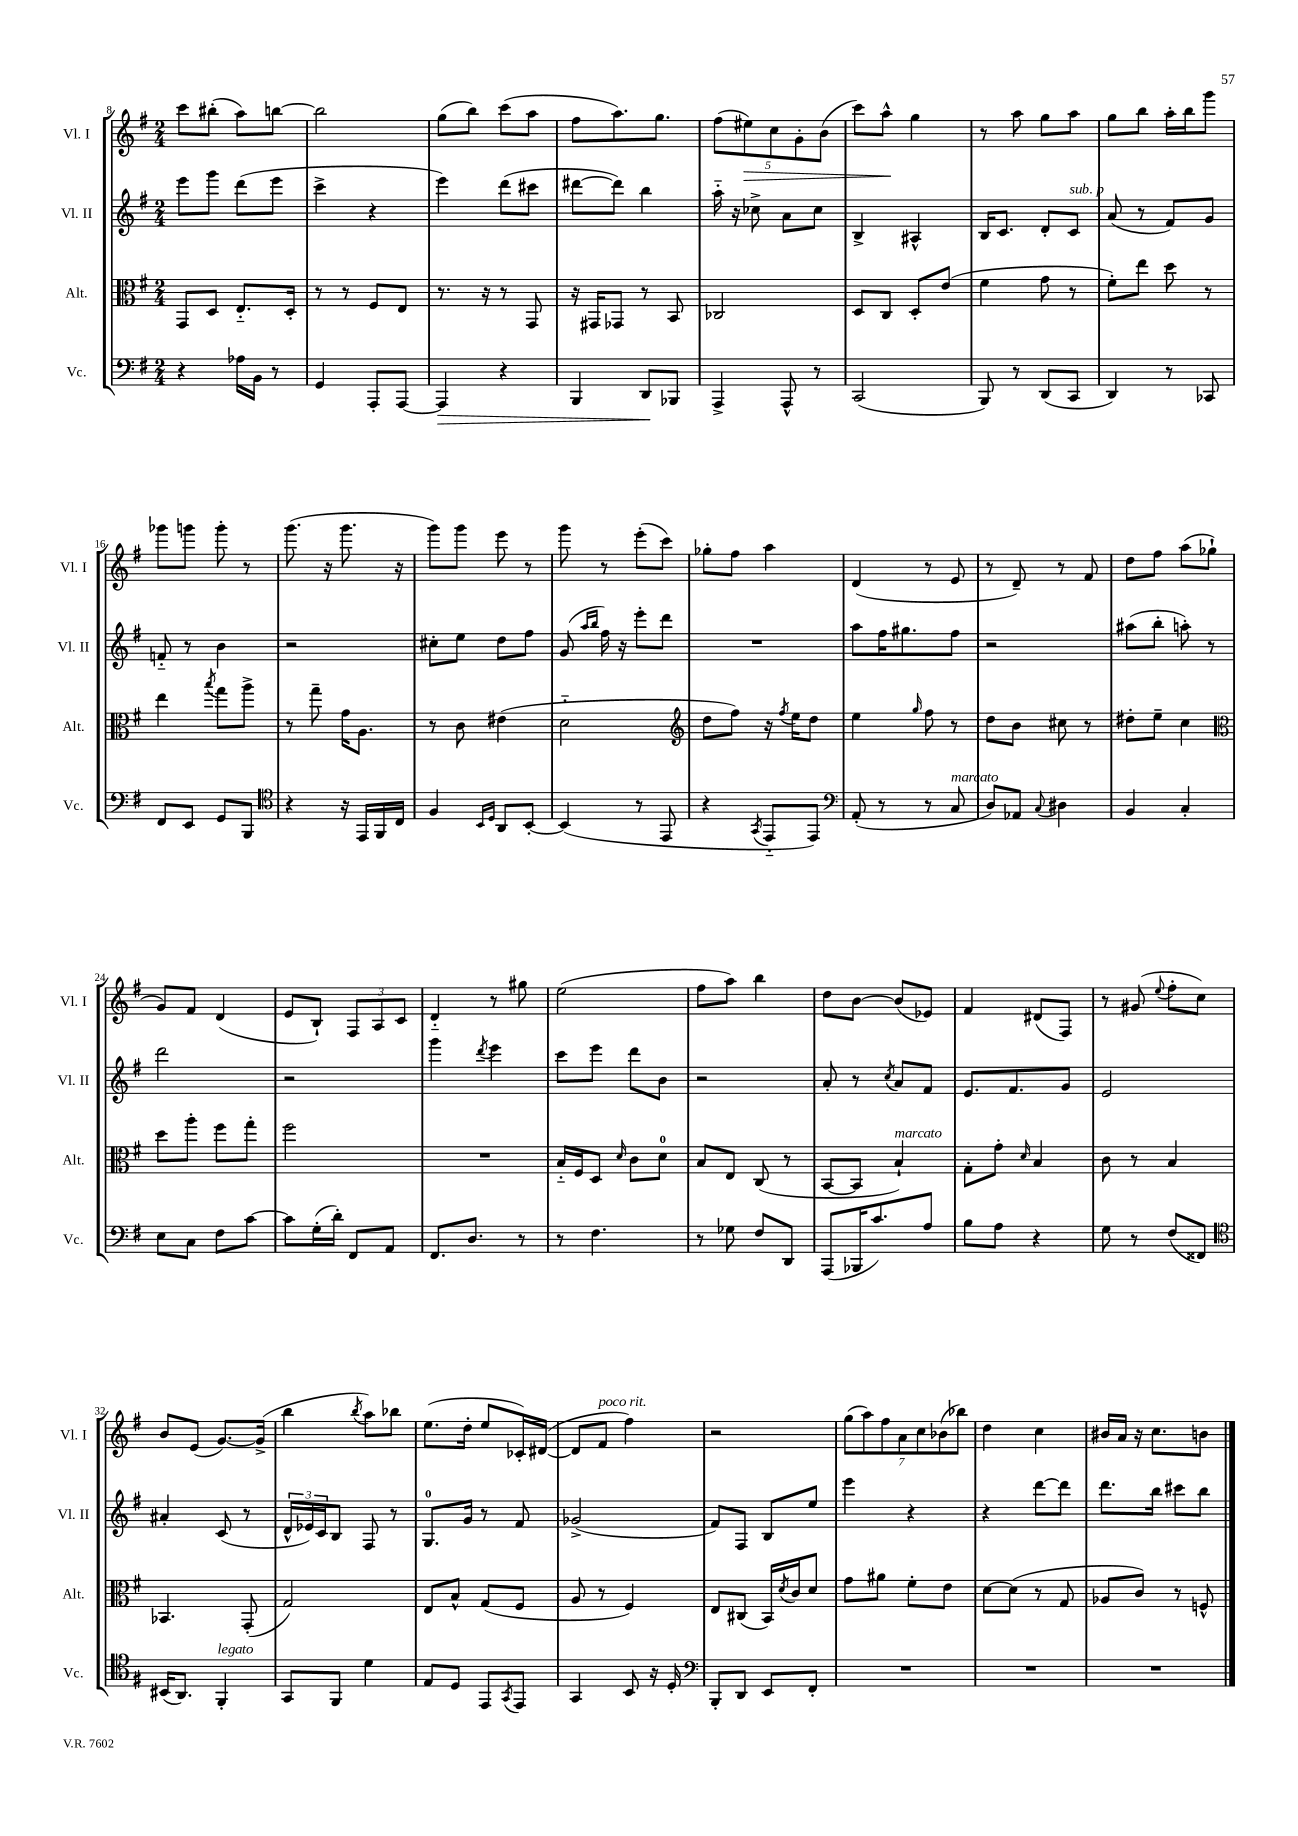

**kern	**kern	**kern	**kern
*staff4	*staff3	*staff2	*staff1
*clefF4	*clefC3	*clefG2	*clefG2
*k[f#]	*k[f#]	*k[f#]	*k[f#]
*M2/4	*M2/4	*M2/4	*M2/4
4r	8GG	8eee	8ccc
.	8D	8ggg	(8bb#'
16A-	8.E'~	(8ddd	8aa)
16BB	.	.	.
8r	.	8eee	[8bb
.	16D'	.	.
=	=	=	=
4GG	8r	4ccc^	2bb]
.	8r	.	.
8AAA'	8F#	4r	.
[8AAA	8E	.	.
=	=	=	=
4AAA]	8.r	4eee)	(8gg
.	.	.	8bb)
.	16r	.	.
4r	8r	(8ddd	(8ccc
.	8GG	8ccc#	8aa
=	=	=	=
4BBB	16r	[8ddd#	8ff#
.	16GG#	.	.
.	8GG-	8ddd#])	8.aa)
8DD	8r	4bb	.
.	.	.	8.gg
8BBB-	8BB	.	.
=	=	=	=
4AAA^	2C-	16aa'~	(10ff#
.	.	16r	.
.	.	.	10ee#)
.	.	8cc-^	.
.	.	.	10cc
8AAA^^	.	8a	.
.	.	.	10g'
8r	.	8cc-	.
.	.	.	(10b
=	=	=	=
(2CC	8D	4B^	8ccc)
.	8C	.	8aa^^
.	8D'	4A#^^	4gg
.	(8e	.	.
=	=	=	=
8BBB)	4f#	16B	8r
.	.	8.c	.
8r	.	.	8aa
(8DD	8g	8d'	8gg
8CC	8r	8c	8aa
=	=	=	=
4DD)	8f#')	(8a	8gg
.	8ee	8r	8bb
8r	8dd	8f#)	16aa'
.	.	.	16bb
8CC-	8r	8g	8ggg
=	=	=	=
8FF#	4ee	8f'~	8ggg-
8EE	.	8r	8ggg
.	8qbb	.	.
8GG	8gg	4b	8ggg'
8BBB	8aa^	.	8r
=	=	=	=
*clefC4	*	*	*
4r	8r	2r	(8.ggg
.	8gg~	.	.
.	.	.	16r
16r	16g	.	8.ggg
16EE	8.A	.	.
16FF#	.	.	.
16C	.	.	16r
=	=	=	=
4F#	8r	8cc#'	8ggg)
.	8c	8ee	8ggg
16qqBB	.	.	.
16qqD	.	.	.
8AA	(4e#	8dd	8eee
[8BB'	.	8ff#	8r
=	=	=	=
(4BB]	2d'~	(8g	8ggg
.	.	16qqaa	.
.	.	16qqbb	.
.	.	16ff#)	8r
.	.	16r	.
8r	.	8eee'	(8eee'
8EE	.	8ddd	8ccc)
=	=	=	=
*	*clefG2	*	*
4r	8dd	2r	8gg-'
.	8ff#)	.	8ff#
8qGG	.	.	.
8EE'~	16r	.	4aa
.	8qff#	.	.
.	16ee	.	.
8EE)	8dd	.	.
=	=	=	=
*clefF4	*	*	*
(8AA'	4ee	8aa	(4d
8r	.	16ff#	.
.	.	8.gg#	.
.	16qqgg	.	.
8r	8ff#	.	8r
8C	8r	8ff#	8e
=	=	=	=
8D)	8dd	2r	8r
8AA-	8b	.	8d~)
8qqC	.	.	.
4D#	8cc#	.	8r
.	8r	.	8f#
=	=	=	=
4BB	8dd#'	(8aa#	8dd
.	8ee~	8bb'	8ff#
4C'	4cc	8aa')	(8aa
.	.	8r	8gg-`
=	=	=	=
*	*clefC3	*	*
8E	8dd	2ddd	8g)
8C	8aa'	.	8f#
8F#	8ff#	.	(4d
[8c	8gg'	.	.
=	=	=	=
8c]	2ff#	2r	8e
(16G'	.	.	8B`)
16d')	.	.	.
8FF#	.	.	12F#
.	.	.	12A
8AA	.	.	.
.	.	.	12c
=	=	=	=
8.FF#	2r	4ggg	4d'~
8.D	.	.	.
.	.	8qddd	.
.	.	4eee	8r
8r	.	.	8gg#
=	=	=	=
8r	16B'~	8ccc	(2ee
.	16F#	.	.
4.F#	8D	8eee	.
.	16qqd	.	.
.	8c	8ddd	.
.	8d	8b	.
=	=	=	=
8r	8B	2r	8ff#
8G-	8E	.	8aa)
8F#	(8C	.	4bb
8DD	8r	.	.
=	=	=	=
(8AAA	[8BB	8a'	8dd
16BBB-	8BB]	8r	[8b
8.c)	.	.	.
.	.	8qcc	.
.	4B`)	8a	(8b]
8A	.	8f#	8e-)
=	=	=	=
8B	8G'	8.e	4f#
8A	8g'	.	.
.	.	8.f#	.
.	16qqd	.	.
4r	4B	.	(8d#
.	.	8g	8F#)
=	=	=	=
8G	8c	2e	8r
8r	8r	.	(8g#
.	.	.	8qqee
(8F#	4B	.	8ff#'
8FF##)	.	.	8cc)
=	=	=	=
*clefC4	*	*	*
(16BB#	4.BB-	4a#'	8b
8.AA)	.	.	.
.	.	.	(8e
4FF#'	.	(8c	[8.g)
.	(8GG'	8r	.
.	.	.	(16g^]
=	=	=	=
8GG	2G)	24d^^	4bb
.	.	24e-)	.
.	.	24c	.
8FF#	.	8B	.
.	.	.	8qbb
4d	.	8F#	8aa)
.	.	8r	8bb-
=	=	=	=
8E	8E	8.G	(8.ee
8D	8B^^	.	.
.	.	16g	16dd'
8EE	(8G	8r	8ee
8qGG	.	.	.
8EE	8F#	8f#	16c-')
.	.	.	([16d#
=	=	=	=
4GG	8A	(2g-^	8d#]
.	8r	.	8f#
8BB	4F#)	.	4ff#)
16r	.	.	.
16D'	.	.	.
=	=	=	=
*clefF4	*	*	*
8BBB'	8E	8f#)	2r
8DD	(8C#	8F#	.
8EE	16BB)	8B	.
.	8qd	.	.
.	16c	.	.
8FF#'	8d	8ee	.
=	=	=	=
2r	8g	4eee	(14gg
.	.	.	14aa)
.	8a#	.	.
.	.	.	14ff#
.	.	.	14a
.	8f#'	4r	.
.	.	.	14cc
.	.	.	(14b-
.	8e	.	.
.	.	.	14bb-)
=	=	=	=
2r	[8d	4r	4dd
.	(8d]	.	.
.	8r	[8ddd	4cc
.	8G	8ddd]	.
=	=	=	=
2r	8A-	8.ddd	16b#
.	.	.	16a
.	8c)	.	16r
.	.	16bb	8.cc
.	8r	8ccc#	.
.	8F^^	8bb	8b
==	==	==	==
*-	*-	*-	*-
